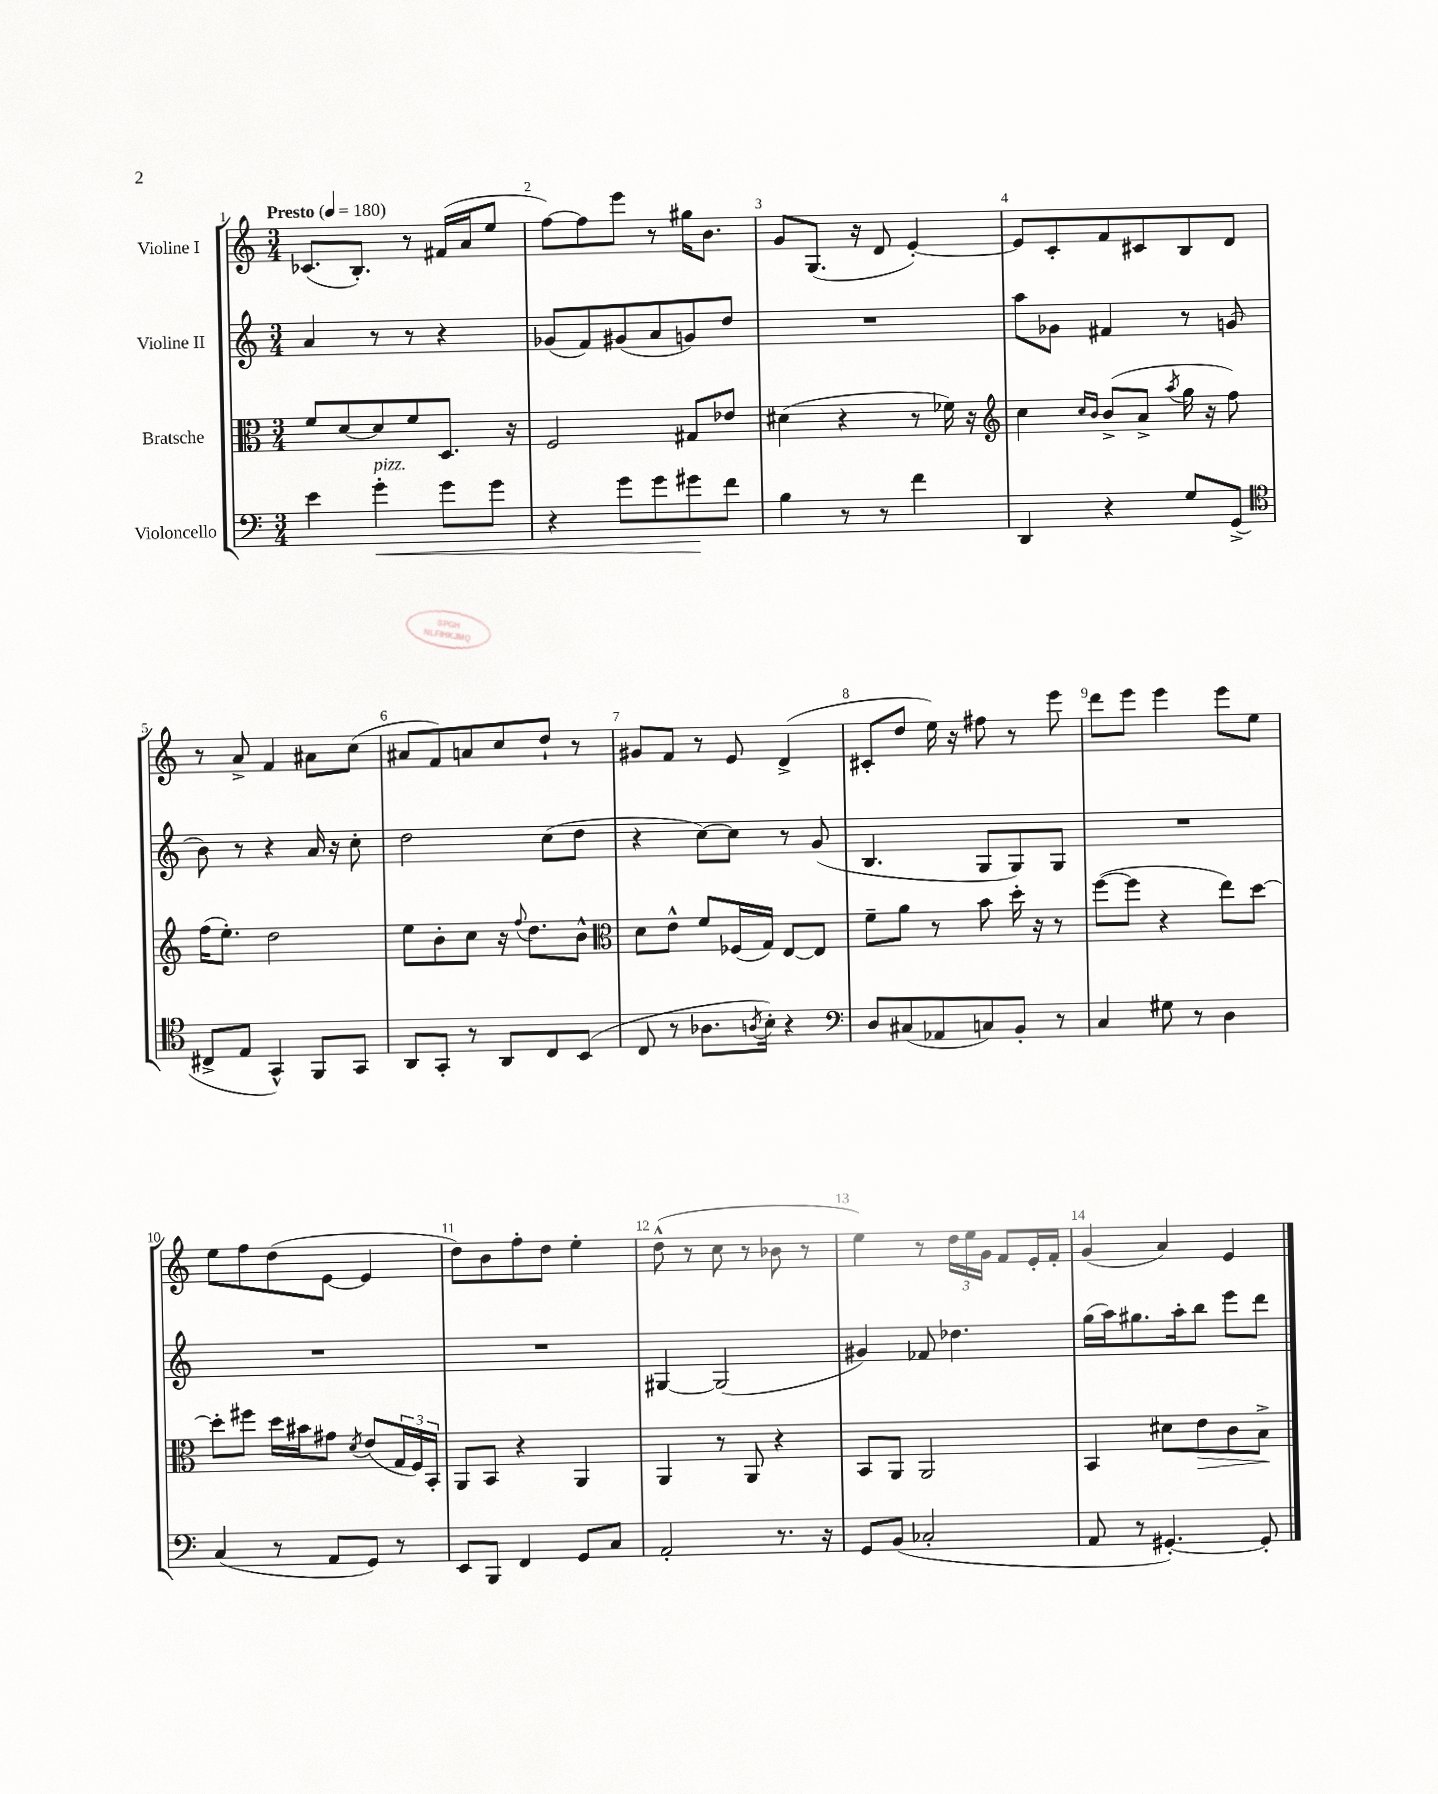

**kern	**dynam	**kern	**dynam	**kern	**kern
*part4	*part4	*part3	*part3	*part2	*part1
*staff4	*staff4	*staff3	*staff3	*staff2	*staff1
*I"Violoncello	*	*I"Bratsche	*	*I"Violine II	*I"Violine I
*clefF4	*	*clefC3	*	*clefG2	*clefG2
*k[]	*	*k[]	*	*k[]	*k[]
*M3/4	*	*M3/4	*	*M3/4	*M3/4
*MM180	*	*MM180	*	*MM180	*MM180
=1	=1	=1	=1	=1	=1
!	!	!	!	!	!LO:TX:a:B:t=Presto
4e\	.	8f/L	.	4a/	(8.c-X/L
.	.	[8d/	.	.	.
.	.	.	.	.	8.B'/J)
!LO:TX:a:i:t=pizz.	!	!	!	!	!
!	!LO:HP:b	!	!	!	!
4g'\	<	8d/]	.	8r	.
.	.	8f/	.	8r	8r
8g\L	.	8.D/J	.	4r	(16f#X/LL
.	.	.	.	.	16a/J
8g\J	.	.	.	.	8ee/J
.	.	16r	.	.	.
=2	=2	=2	=2	=2	=2
4r	.	2F/	.	(8g-X/L	[8ff\L)
.	.	.	.	8f/)	8ff\]
8g\L	.	.	.	(8g#X/	8eee\J
8g\	.	.	.	8a/	8r
8g#X\	.	8G#X/L	.	8gn/)	16gg#X\KL
.	.	.	.	.	8.b\J
8f\J	[	8e-X/J	.	8dd/J	.
=3	=3	=3	=3	=3	=3
4B\	.	(4d#X\	.	2.r	8g/L
.	.	.	.	.	(8.G/J
8r	.	4r	.	.	.
.	.	.	.	.	16r
8r	.	.	.	.	8d/
4f\	.	8r	.	.	[4e'/)
.	.	16f-X\)	.	.	.
.	.	16r	.	.	.
=4	=4	=4	=4	=4	=4
*	*	*clefG2	*	*	*
4DD/	.	4cc\	.	8aa\L	8e/L]
.	.	.	.	8g-X\J	8c'/
.	.	16qqcc/LL	.	.	.
.	.	16qqb/JJ	.	.	.
4r	.	(8b^/L	.	4f#X/	8f/
.	.	8a^/J	.	.	8c#X/
.	.	8qaa/	.	.	.
8G/L	.	16gg\	.	8r	8B/
.	.	16r	.	.	.
(8GG^/J	.	8ff\)	.	(8gn/	8d/J
!!LO:LB:g=z
=5	=5	=5	=5	=5	=5
*clefC4	*	*	*	*	*
8C#X^/L	.	(16ff\KL	.	8b\)	8r
.	.	8.ee'\J)	.	.	.
8E/J	.	.	.	8r	8a^/
4GG^^/)	.	2dd\	.	4r	4f/
8FF/L	.	.	.	16a/	8a#X\L
.	.	.	.	16r	.
8GG/J	.	.	.	8cc'\	(8cc\J
=6	=6	=6	=6	=6	=6
8AA/L	.	8ee\L	.	2dd\	8a#X/L
8GG'/J	.	8b'\	.	.	8f/)
8r	.	8cc\J	.	.	8an/
8AA/L	.	16r	.	.	8cc/
.	.	8qqff/	.	.	.
.	.	8.dd\L	.	.	.
8C/	.	.	.	(8cc\L	8dd`/J
(8BB/J	.	8b^^\J	.	8dd\J	8r
=7	=7	=7	=7	=7	=7
*	*	*clefC3	*	*	*
8C/	.	8d\L	.	4r	8g#X/L
8r	.	8e^^\J	.	.	8f/J
8.A-X\L	.	8f/L	.	[8cc\L)	8r
.	.	(16F-X/L	.	8cc\J]	8e/
8qAn/	.	.	.	.	.
16B'\Jk)	.	16G/JJ)	.	.	.
4r	.	[8E/L	.	8r	(4d^/
.	.	8E/J]	.	(8g/	.
=8	=8	=8	=8	=8	=8
*clefF4	*	*	*	*	*
8D/L	.	8f~\L	.	4.B/	8c#X'/L
(8C#X/	.	8a\J	.	.	8dd/J
8AA-X/	.	8r	.	.	16ee\)
.	.	.	.	.	16r
8Cn/)	.	8b\	.	8G/L	8ff#X\
8BB'/J	.	16dd'\	.	8G/)	8r
.	.	16r	.	.	.
8r	.	8r	.	8G/J	8eee\
=9	=9	=9	=9	=9	=9
4C/	.	([8ff\L	.	2.r	8ddd\L
.	.	8ff\J]	.	.	8eee\J
8G#X\	.	4r	.	.	4eee\
8r	.	.	.	.	.
4D\	.	8ee\L)	.	.	8eee\L
.	.	[8dd\J	.	.	8ee\J
!!LO:LB:g=z
=10	=10	=10	=10	=10	=10
(4C/	.	8dd'\L]	.	2.r	8ee\L
.	.	8ff#X\J	.	.	8ff\
8r	.	16dd\LL	.	.	(8dd\
.	.	16b#X\J	.	.	.
8AA/L	.	8g#X\J	.	.	[8e\J
.	.	8qd/	.	.	.
8GG/J)	.	(8e/L	.	.	4e/]
8r	.	24G/L	.	.	.
.	.	24F/)	.	.	.
.	.	24BB'/JJ	.	.	.
=11	=11	=11	=11	=11	=11
8EE/L	.	8AA/L	.	2.r	8dd\L)
8BBB/J	.	8BB/J	.	.	8b\
4FF/	.	4r	.	.	8ff'\
.	.	.	.	.	8dd\J
8GG/L	.	4AA/	.	.	4ee'\
8C/J	.	.	.	.	.
=12	=12	=12	=12	=12	=12
2AA'/	.	4AA/	.	[4G#X/	(8dd^^\
.	.	.	.	.	8r
.	.	8r	.	(2G#/]	8cc\
.	.	8AA/	.	.	8r
8.r	.	4r	.	.	8b-X\
.	.	.	.	.	8r
16r	.	.	.	.	.
=13	=13	=13	=13	=13	=13
8GG/L	.	8BB/L	.	4g#X/)	4ee\)
(8BB/J	.	8AA/J	.	.	.
2C-X'/	.	2AA/	.	8f-X/	8r
.	.	.	.	4.dd-X\	24dd\LL
.	.	.	.	.	24ee\
.	.	.	.	.	24g\JJ
.	.	.	.	.	8f/L
.	.	.	.	.	16e'/L
.	.	.	.	.	16f'/JJ
=14	=14	=14	=14	=14	=14
8AA/	.	4BB/	.	(16gg\LL	(4g/
.	.	.	.	16aa\J)	.
8r	.	.	.	8.gg#X\	.
[4.GG#X'/)	.	8d#X\L	.	.	4a/)
.	.	.	.	16aa'\k	.
!	!	!	!LO:HP:b	!	!
.	.	8e\	>	8bb\J	.
.	.	8c\	.	8eee\L	4e/
8GG#'/]	.	8B^\J	.	8ddd\J	.
.	.	.	]	.	.
==	==	==	==	==	==
*-	*-	*-	*-	*-	*-
